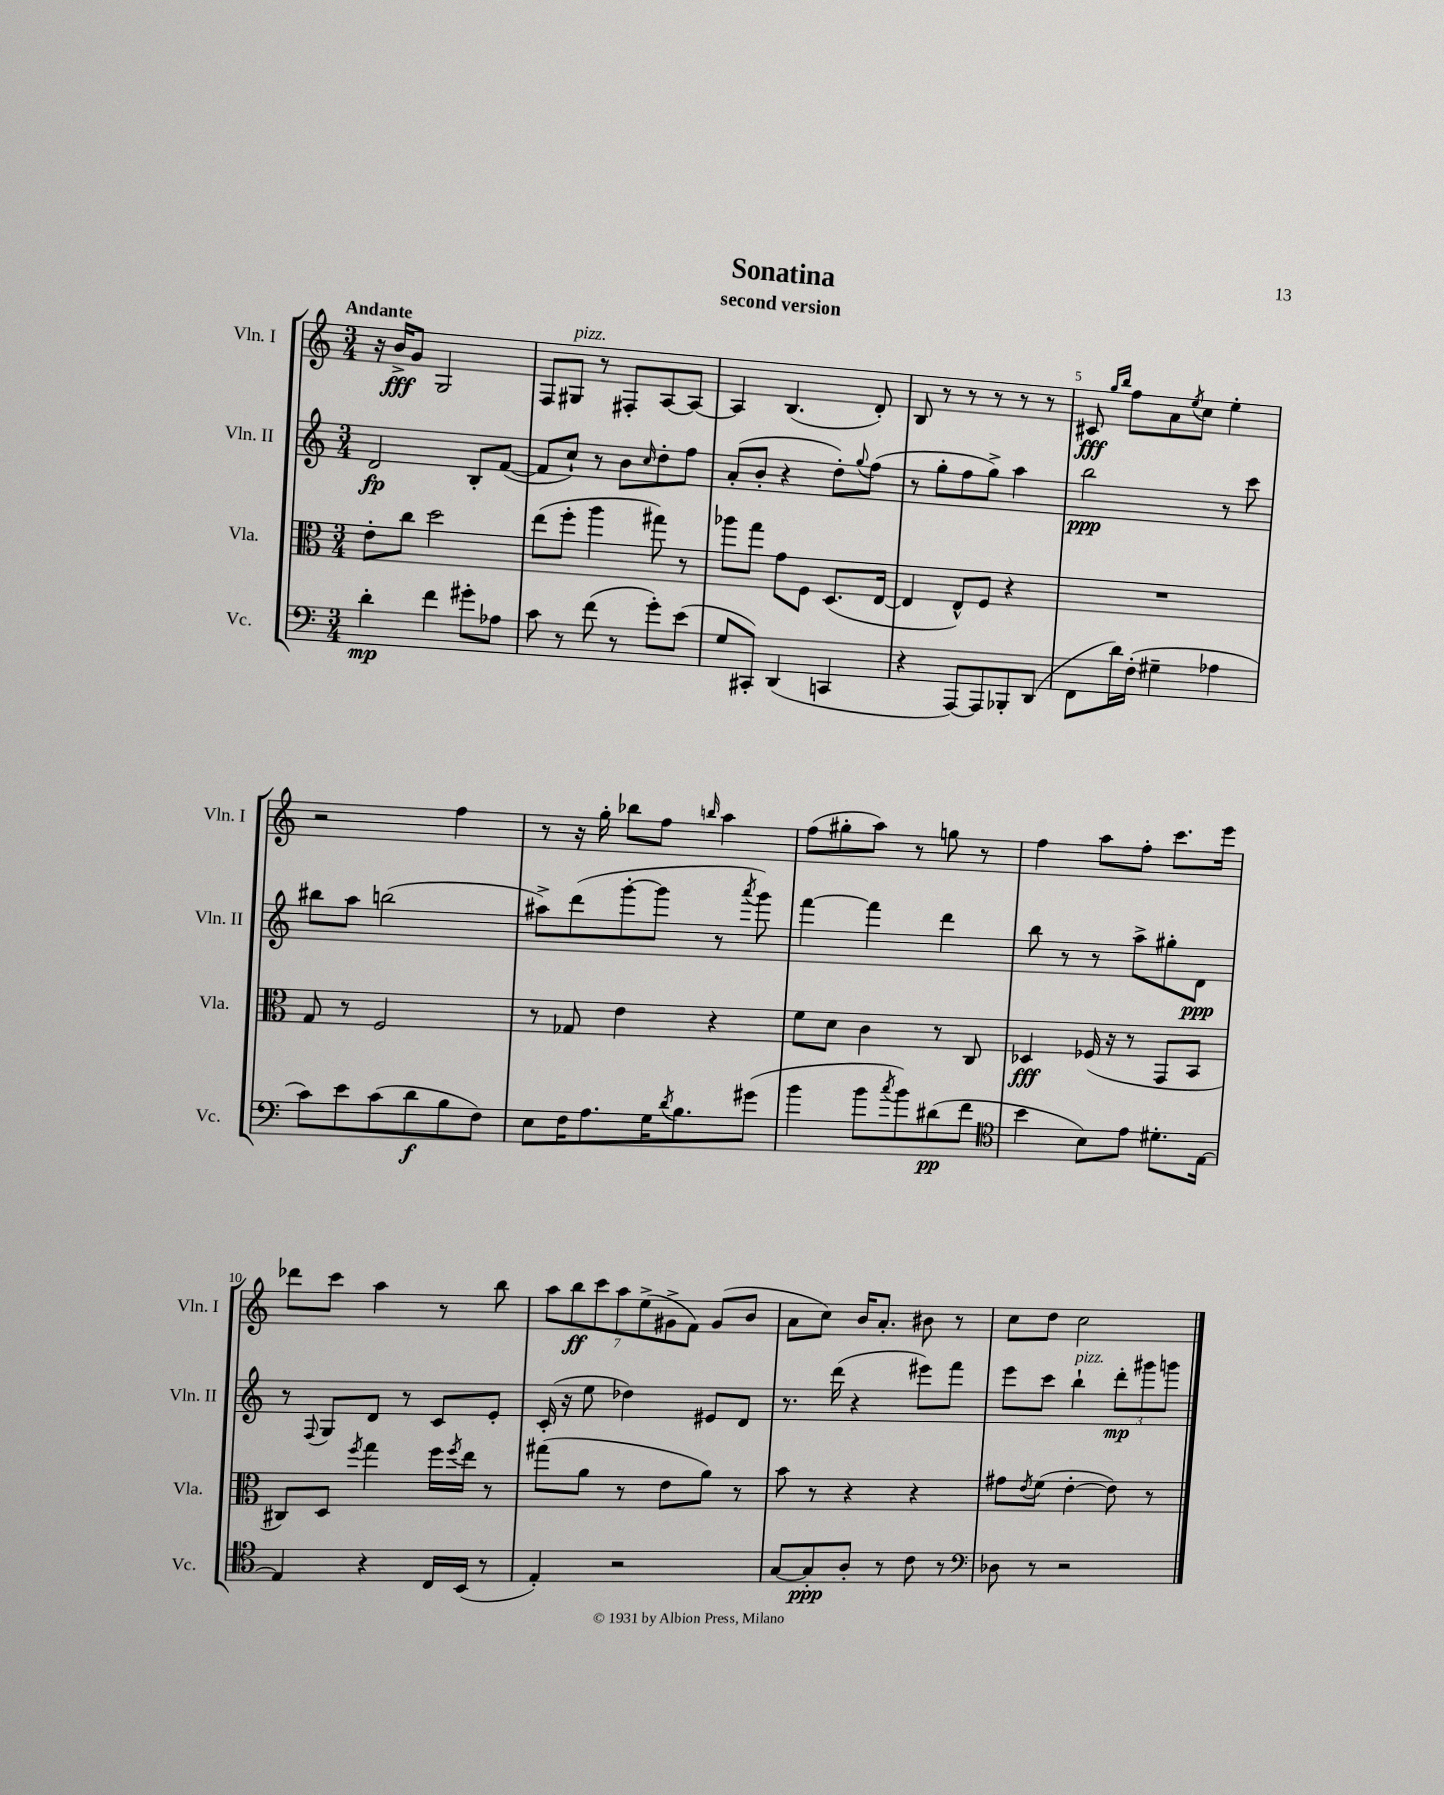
\header { title = "Sonatina" subtitle = "second version" }
<<
\new StaffGroup <<
\new Staff = "s0" \with { instrumentName = "Vln. I" shortInstrumentName = "Vln. I" } {
    \clef treble \key c \major \numericTimeSignature \time 3/4 \tempo "Andante"
    r16 b'16->\fff g'8 g2 |
    f8 gis8^\markup { \italic "pizz." } r8 fis8-. a8~ a8~ |
    a4 b4.( d'8-.) |
    b8 r8 r8 r8 r8 r8 |
    cis'8\fff \grace { g''16 b''16 } f''8 a'8 \acciaccatura { e''8 } c''8 e''4-. |
    r2 f''4 |
    r8 r16 g''16-. bes''8 f''8 \grace { b''16 } a''4 |
    f''8( gis''8-. a''8) r8 g''8 r8 |
    f''4 a''8 f''8-. c'''8. e'''16 |
    des'''8 c'''8 a''4 r8 b''8 |
    \tuplet 7/4 { a''8 b''8\ff c'''8 a''8 e''8->( gis'8-> f'8) } gis'8( b'8 |
    a'8 c''8) b'16 a'8.-. bis'8 r8 |
    c''8 d''8 c''2 \bar "|." |
}
\new Staff = "s1" \with { instrumentName = "Vln. II" shortInstrumentName = "Vln. II" } {
    \clef treble \key c \major \numericTimeSignature \time 3/4
    d'2\fp b8-. f'8~( |
    f'8 c''8-!) r8 b'8 \grace { c''16 } d''8-. f''8 |
    a'8-.( b'8-. r4 d''8-.) \appoggiatura { g''8 } f''8( |
    r8 g''8-. f''8 g''8->) a''4 |
    b''2\ppp r8 c'''8 |
    bis''8 a''8 b''2( |
    ais''8->) d'''8( g'''8~-. g'''8 r8 \acciaccatura { a'''8 } g'''8) |
    f'''4~ f'''4 d'''4 |
    b''8 r8 r8 a''8-> gis''8-. d'8\ppp |
    r8 \appoggiatura { f8 } g8 d'8 r8 c'8 e'8-. |
    c'16-.( r16 e''8 des''4) eis'8 d'8 |
    r8. d'''16( r4 eis'''8) f'''8 |
    e'''8 c'''8 b''4-!^\markup { \italic "pizz." } \tuplet 3/2 { d'''8-.\mp gis'''8 g'''8 } \bar "|." |
}
\new Staff = "s2" \with { instrumentName = "Vla." shortInstrumentName = "Vla." } {
    \clef alto \key c \major \numericTimeSignature \time 3/4
    e'8-. c''8 d''2 |
    e''8( f''8-. a''4 gis''8) r8 |
    aes''8 g''8 g'8 f8 d8.( e16~ |
    e4 e8-^) f8 r4 |
    R2. |
    g8 r8 f2 |
    r8 ges8 e'4 r4 |
    f'8 d'8 c'4 r8 c8 |
    des4\fff fes16( r16 r8 g,8 b,8 |
    cis8) d8 \acciaccatura { f''8 } g''4 f''16 \acciaccatura { f''8 } e''16 r8 |
    gis''8( a'8 r8 e'8 a'8) r8 |
    b'8 r8 r4 r4 |
    gis'8 \acciaccatura { e'8 } f'8( e'4~-. e'8) r8 \bar "|." |
}
\new Staff = "s3" \with { instrumentName = "Vc." shortInstrumentName = "Vc." } {
    \clef bass \key c \major \numericTimeSignature \time 3/4
    d'4-.\mp f'4 gis'8-. aes8 |
    c'8 r8 f'8( r8 g'8-.) e'8( |
    g8 cis,8-.) d,4( c,4 |
    r4 a,,8~) a,,8 bes,,8-. d,8( |
    f,8 d'16) f16-.( gis4-- aes4 |
    c'8) e'8 c'8( d'8\f b8 f8) |
    e8 f16 a8. g16 \acciaccatura { d'8 } b8. gis'8( |
    b'4 b'8 \acciaccatura { c''8 } b'8) dis'8\pp( f'8 |
    \clef tenor b'4 b8) e'8 dis'8.-. e16~ |
    e4 r4 c16 b,16( r8 |
    e4-.) r2 |
    g8~ g8-.\ppp a8-. r8 c'8 r8 |
    \clef bass des8 r8 r2 \bar "|." |
}
>>
>>
\layout { \context { \Score \override BarNumber.break-visibility = ##(#f #t #t) barNumberVisibility = #(every-nth-bar-number-visible 5) } }
